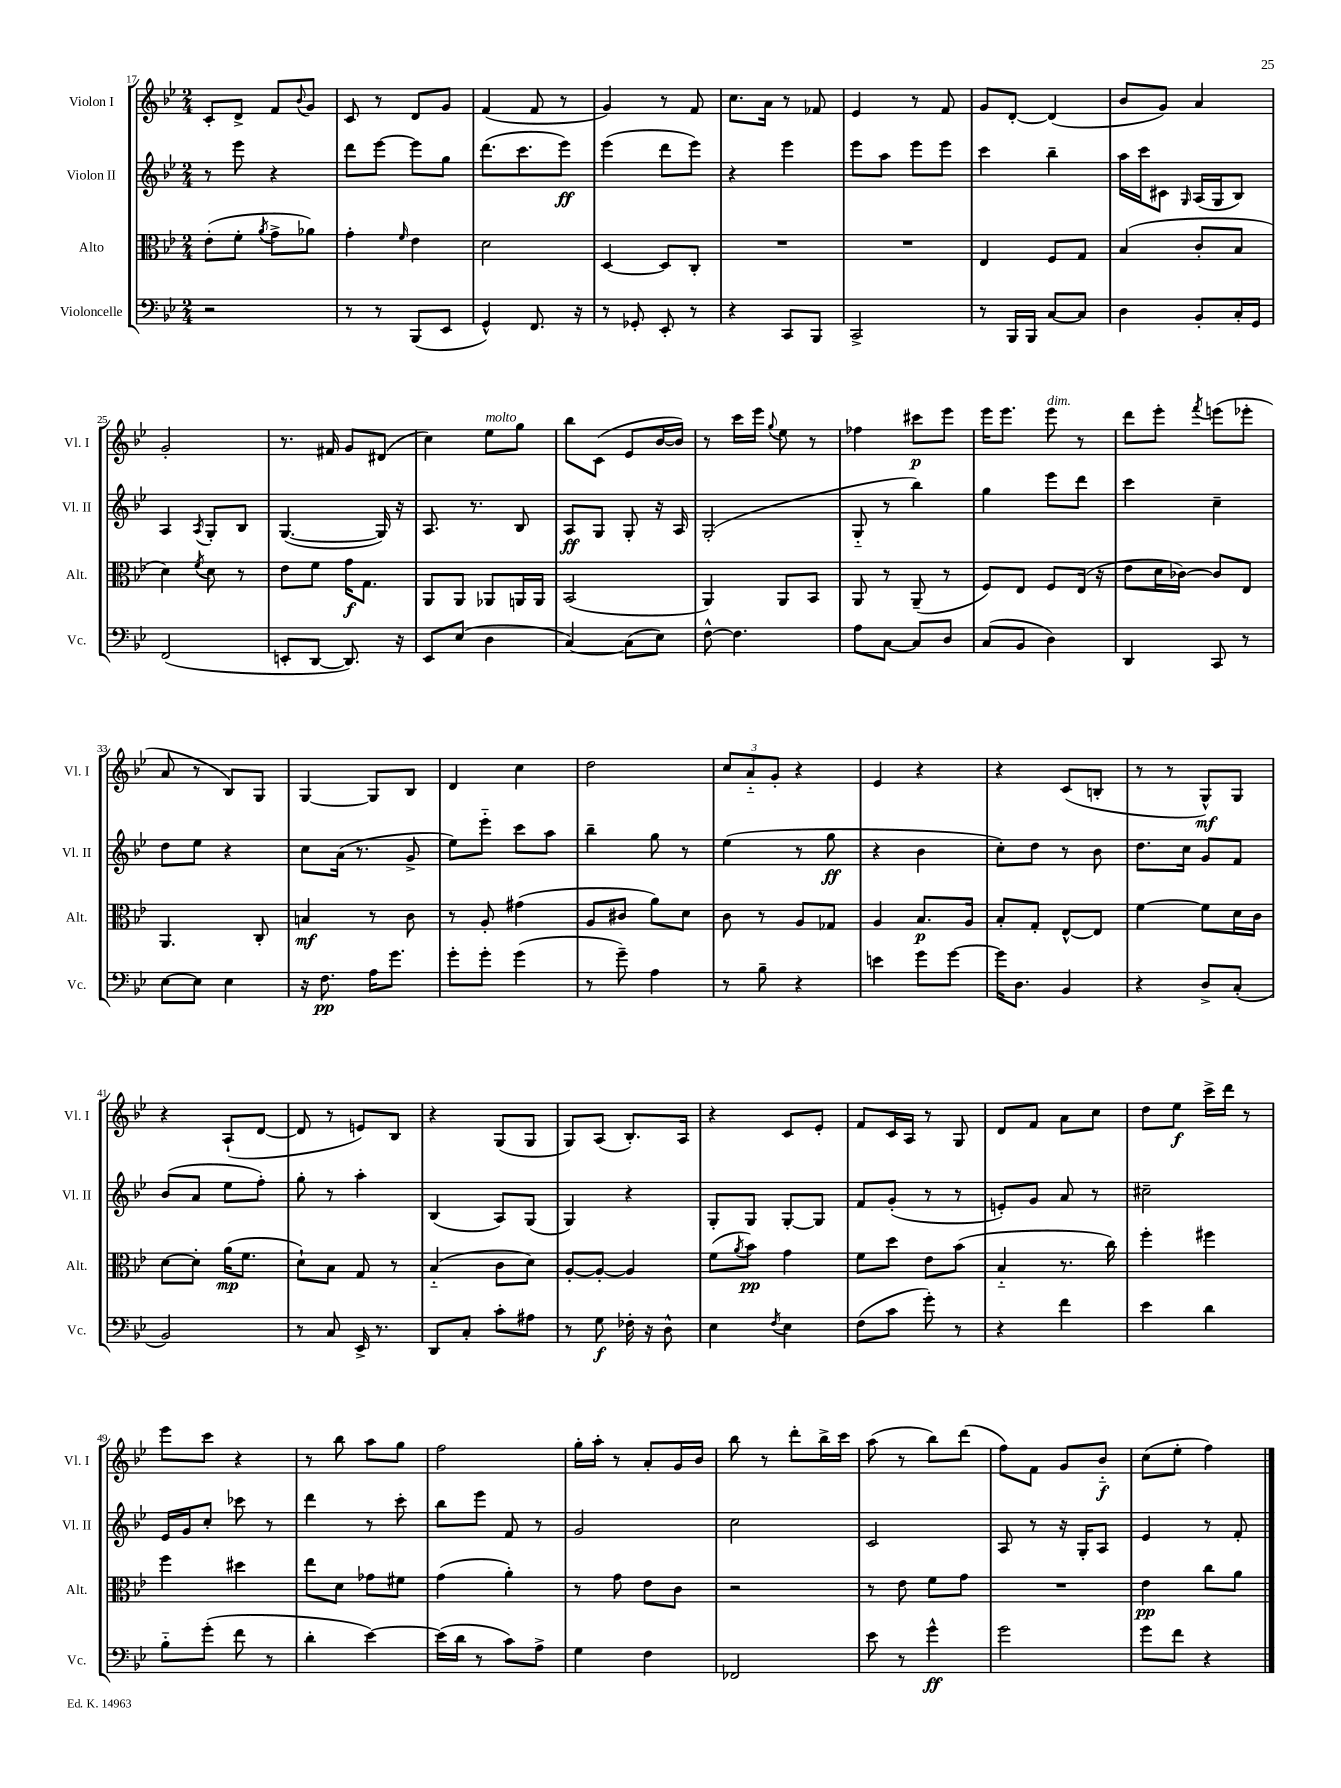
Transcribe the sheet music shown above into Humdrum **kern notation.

**kern	**kern	**kern	**kern
*staff4	*staff3	*staff2	*staff1
*clefF4	*clefC3	*clefG2	*clefG2
*k[b-e-]	*k[b-e-]	*k[b-e-]	*k[b-e-]
*M2/4	*M2/4	*M2/4	*M2/4
2r	(8e-'	8r	8c'
.	8f'	8eee-	8d^
.	8qa	.	.
.	8g^	4r	8f
.	.	.	8qqb-
.	8a-)	.	8g
=	=	=	=
8r	4g'	8ddd	8c
8r	.	[8eee-	8r
.	16qqf	.	.
(8BBB-	4e-	8eee-]	8d
8EE-	.	8gg	8g
=	=	=	=
4GG^^)	2d	(8.ddd	(4f
.	.	8.ccc	.
8.FF	.	.	8f
.	.	8eee-)	8r
16r	.	.	.
=	=	=	=
8r	[4D	(4eee-	4g)
8GG-'	.	.	.
8EE-'	8D]	8ddd	8r
8r	8C'	8eee-)	8f
=	=	=	=
4r	2r	4r	8.cc
.	.	.	16a
8CC	.	4eee-	8r
8BBB-	.	.	8f-
=	=	=	=
2CC^	2r	8eee-	4e-
.	.	8aa	.
.	.	8eee-	8r
.	.	8eee-	8f
=	=	=	=
8r	4E-	4ccc	8g
16BBB-	.	.	[8d'
16BBB-	.	.	.
[8C	8F	4bb-~	(4d]
8C]	8G	.	.
=	=	=	=
4D	(4B-	16aa	8b-
.	.	16ccc	.
.	.	8c#	8g)
.	.	16qqG	.
8BB-'	8c'	(16A	4a
.	.	16G	.
16C'	8B-	8B-)	.
16GG	.	.	.
=	=	=	=
(2FF	4d)	4A	2g'
.	8qf	8qA	.
.	8d	8G'	.
.	8r	8B-	.
=	=	=	=
8EE'	8e-	([4.G	8.r
[8DD	8f	.	.
.	.	.	16f#
8.DD])	16g	.	8g
.	8.G	.	.
.	.	16G])	(8d#
16r	.	16r	.
=	=	=	=
8EE-	8AA	8.A	4cc)
(8E-	8AA	.	.
.	.	8.r	.
4D	8AA-	.	8ee-
.	16AA	8B-	8gg
.	16AA	.	.
=	=	=	=
[4C)	(2BB-	8A	8bb-
.	.	8G	(8c
(8C]	.	8G'	8e-
8E-)	.	16r	[16b-
.	.	16A	16b-])
=	=	=	=
[8F^^	4AA)	(2G'	8r
4.F]	.	.	16ccc
.	.	.	16eee-
.	.	.	8qqgg
.	8AA	.	8ee-
.	8BB-	.	8r
=	=	=	=
8A	8AA	8G'~	4ff-
[8C	8r	8r	.
8C]	(8AA~	4bb-)	8ccc#
8D	8r	.	8eee-
=	=	=	=
(8C	8F)	4gg	16eee-
.	.	.	8.eee-
8BB-	8E-	.	.
4D)	8F	8eee-	8eee-
.	(16E-	8ddd	8r
.	16r	.	.
=	=	=	=
4DD	8e-	4ccc	8ddd
.	16d	.	8eee-'
.	[16c-)	.	.
.	.	.	8qfff
8CC	8c-]	4cc~	(8eee
8r	8E-	.	8eee-'
=	=	=	=
[8E-	4.AA	8dd	8a
8E-]	.	8ee-	8r
4E-	.	4r	8B-)
.	8C'	.	8G
=	=	=	=
16r	4B	8cc	[4G
8.F	.	.	.
.	.	(16a	.
.	.	8.r	.
16A	8r	.	8G]
8.g	.	.	.
.	8c	8g^	8B-
=	=	=	=
8g'	8r	8ee-)	4d
8g'	8A'	8eee-'~	.
(4g	(4g#	8ccc	4cc
.	.	8aa	.
=	=	=	=
8r	8A	4bb-~	2dd
8g~)	8c#	.	.
4A	8a)	8gg	.
.	8d	8r	.
=	=	=	=
8r	8c	(4ee-	12cc
.	.	.	12a'~
8B-~	8r	.	.
.	.	.	12g'
4r	8A	8r	4r
.	8G-	8gg	.
=	=	=	=
4e	4A	4r	4e-
8g	8.B-	4b-	4r
[8g	.	.	.
.	16A	.	.
=	=	=	=
16g]	8B-'	8cc')	4r
8.D	.	.	.
.	8G'	8dd	.
4BB-	[8E-^^	8r	(8c
.	8E-]	8b-	8B'
=	=	=	=
4r	[4f	8.dd	8r
.	.	.	8r
.	.	16cc	.
8D^	8f]	8g	8G^^)
(8C'	16d	8f	8G
.	16c	.	.
=	=	=	=
2BB-)	[8d	(8b-	4r
.	8d']	8a	.
.	(16a	8ee-	(8A`
.	8.f	.	.
.	.	8ff')	[8d
=	=	=	=
8r	8d`)	8gg'	8d]
8C	8B-	8r	8r
16EE-^	8G	4aa'	8e)
8.r	.	.	.
.	8r	.	8B-
=	=	=	=
8DD	(4B-'~	(4B-	4r
8C'	.	.	.
8c'	8c	8A)	(8G
8A#	8d)	(8G	8G
=	=	=	=
8r	[8A'	4G)	8G)
8G	8A'_	.	(8A
16F-'	4A]	4r	8.B-')
16r	.	.	.
8D^^	.	.	.
.	.	.	16A
=	=	=	=
4E-	(8f	8G'	4r
.	8qa	.	.
.	8b-)	8G	.
8qF	.	.	.
4E-	4g	[8G'	8c
.	.	8G]	8e-'
=	=	=	=
(8F	8f	8f	8f
8c	8dd	(8g'	16c
.	.	.	16A
8g')	8e-	8r	8r
8r	(8b-	8r	8G
=	=	=	=
4r	4B-'~	8e')	8d
.	.	8g	8f
4f	8.r	8a	8a
.	.	8r	8cc
.	16cc)	.	.
=	=	=	=
4e-	4ff'	2cc#~	8dd
.	.	.	8ee-
4d	4ff#	.	16ccc^
.	.	.	16ddd
.	.	.	8r
=	=	=	=
8B-'~	4ff	16e-	8eee-
.	.	16g	.
(8g'	.	8cc'	8ccc
8f	4dd#	8ccc-	4r
8r	.	8r	.
=	=	=	=
4d'	8ee-	4ddd	8r
.	8d	.	8bb-
[4e-)	8g-	8r	8aa
.	8f#	8ccc'	8gg
=	=	=	=
(16e-]	(4g	8bb-	2ff
16d	.	.	.
8r	.	8eee-	.
8c)	4a')	8f	.
8A^	.	8r	.
=	=	=	=
4G	8r	2g	16gg'
.	.	.	16aa'
.	8g	.	8r
4F	8e-	.	8a'
.	8c	.	16g
.	.	.	16b-
=	=	=	=
2FF-	2r	2cc	8bb-
.	.	.	8r
.	.	.	8ddd'
.	.	.	16bb-^
.	.	.	16ccc
=	=	=	=
8e-	8r	2c	(8aa
8r	8e-	.	8r
4g^^	8f	.	8bb-)
.	8g	.	(8ddd
=	=	=	=
2g	2r	8A	8ff)
.	.	8r	8f
.	.	16r	8g
.	.	16G'	.
.	.	8A	8b-'~
=	=	=	=
8g	4e-	4e-	(8cc
8f	.	.	8ee-'
4r	8cc	8r	4ff)
.	8a	8f'	.
==	==	==	==
*-	*-	*-	*-
